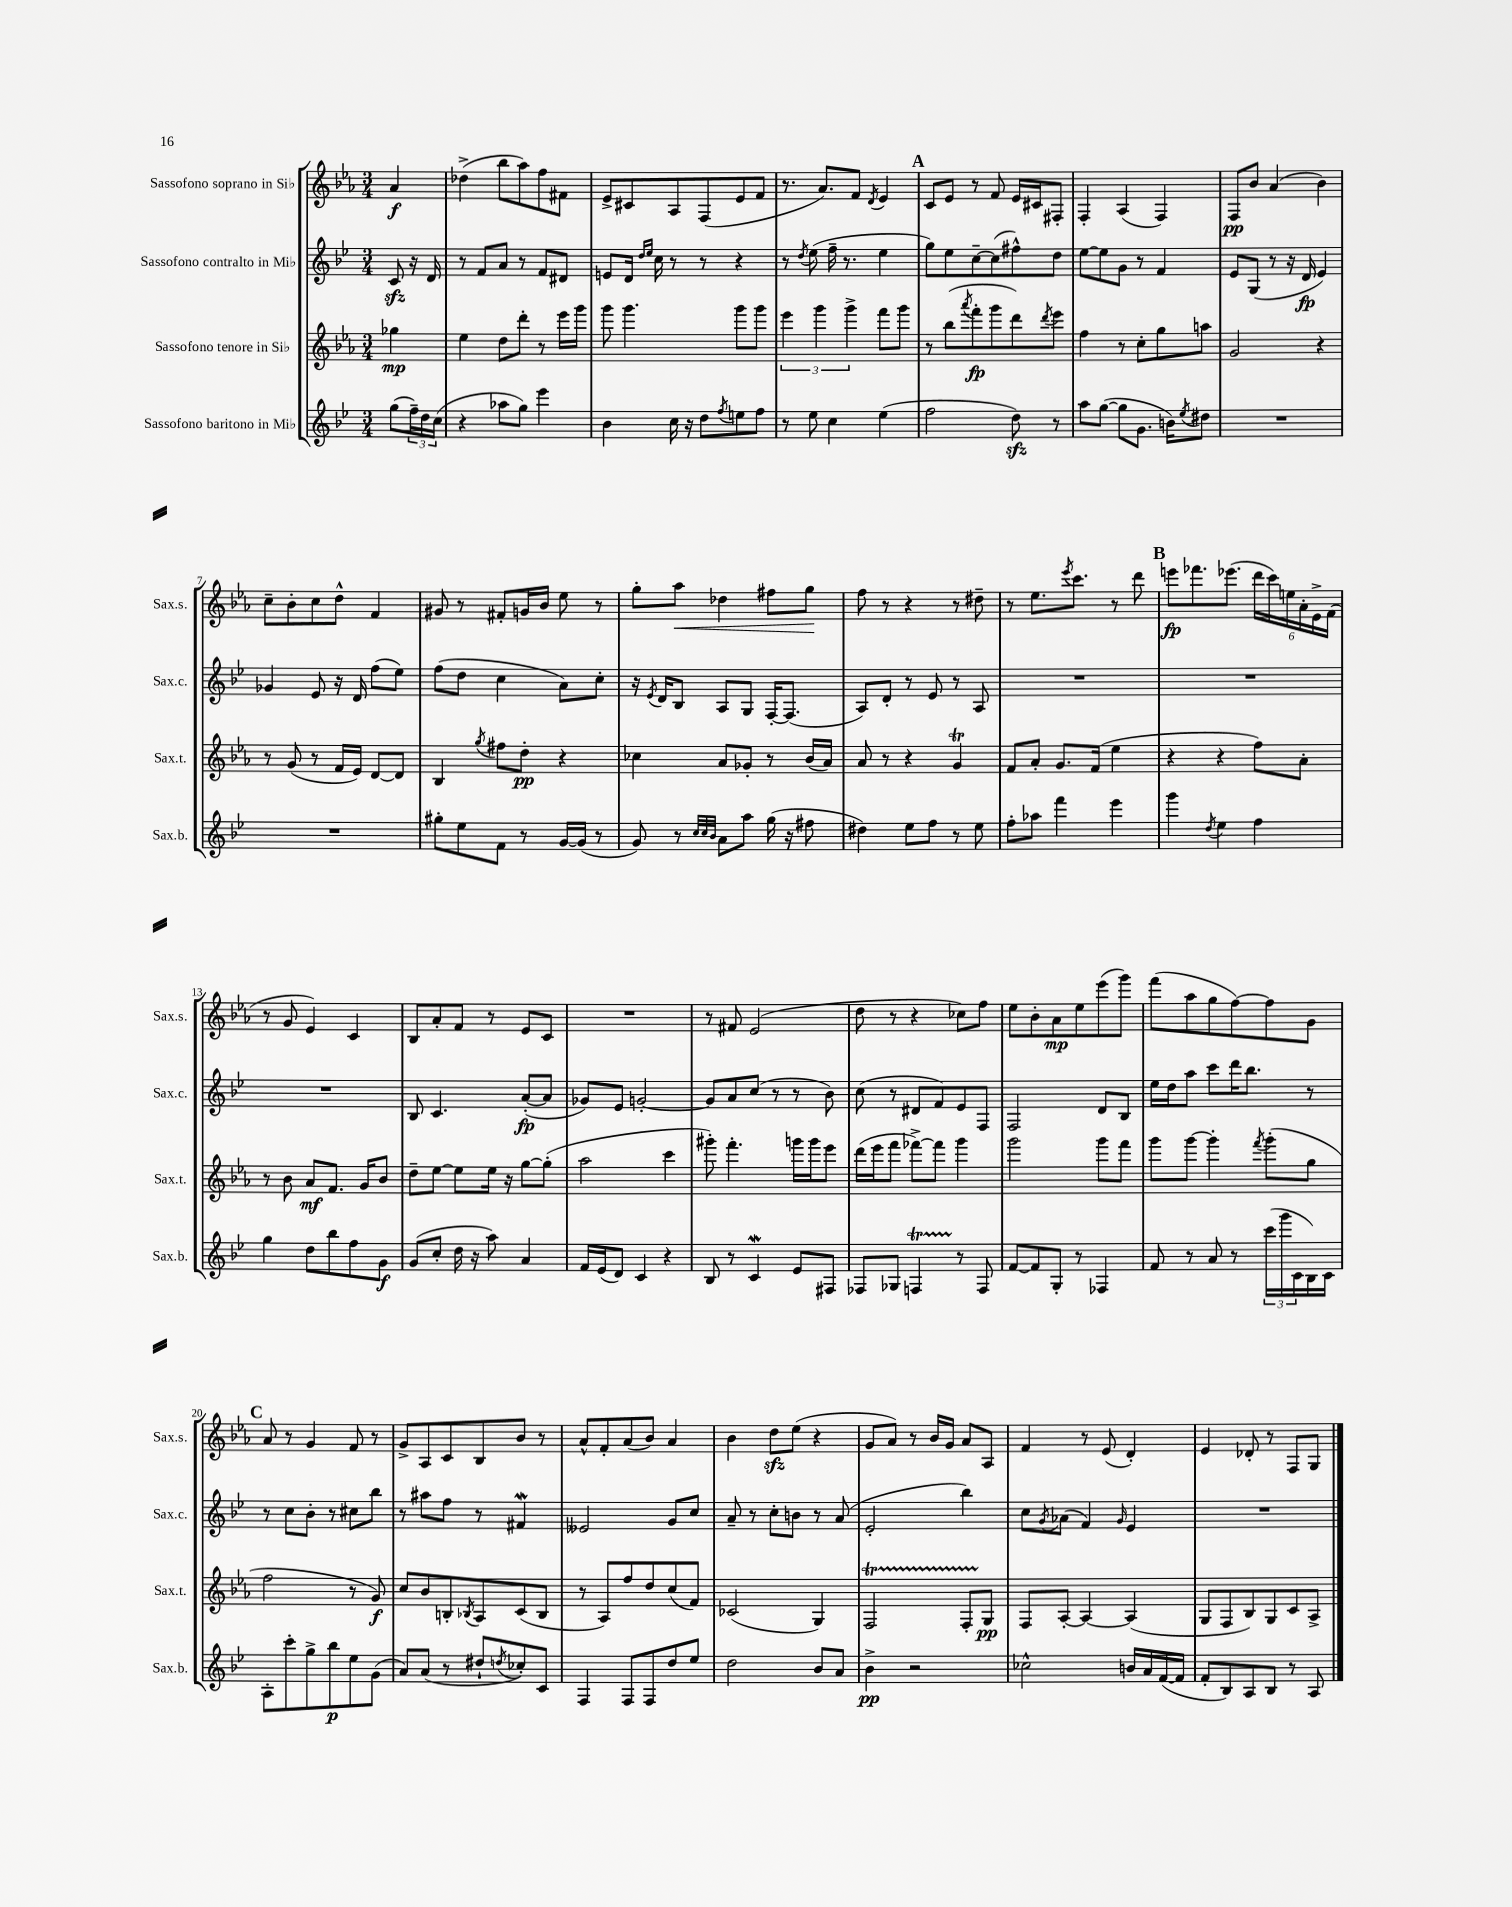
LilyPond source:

<<
\new StaffGroup <<
\new Staff = "s0" \with { instrumentName = "Sassofono soprano in Sib" shortInstrumentName = "Sax.s." } {
    \clef treble \key ees \major \numericTimeSignature \time 3/4 \partial 4
    aes'4\f |
    des''4->( bes''8 aes''8) f''8 fis'8 |
    ees'8-> cis'8 aes8 f8( ees'8 f'8 |
    r8. aes'8.) f'8 \acciaccatura { d'8 } ees'4 |
    \mark \markup { \bold "A" } c'8 ees'8 r8 f'8 ees'16 cis'16 fis8-. |
    f4-. aes4( f4) |
    f8\pp bes'8 aes'4( bes'4) |
    c''8-- bes'8-. c''8 d''8-^ f'4 |
    gis'8 r8 fis'8-. g'16 bes'16 ees''8 r8 |
    g''8-. aes''8\< des''4 fis''8 g''8\! |
    f''8 r8 r4 r8 dis''8-- |
    r8 ees''8. \acciaccatura { ees'''8 } c'''8. r8 d'''8 |
    \mark \markup { \bold "B" } e'''8\fp fes'''8. ees'''8.( \tuplet 6/4 { d'''16 c'''16) e''16 aes'16-. ees'16-> f'16( } |
    r8 g'8 ees'4) c'4 |
    bes8 aes'8-. f'8 r8 ees'8 c'8 |
    R2. |
    r8 fis'8 ees'2( |
    d''8 r8 r4 ces''8) f''8 |
    ees''8 bes'8-. aes'8\mp ees''8 ees'''8( g'''8) |
    f'''8( aes''8 g''8 f''8~) f''8 g'8 |
    \mark \markup { \bold "C" } aes'8 r8 g'4 f'8 r8 |
    g'8-> aes8 c'8 bes8 bes'8 r8 |
    aes'8-^ f'8-. aes'8( bes'8) aes'4 |
    bes'4 d''8\sfz ees''8( r4 |
    g'8 aes'8) r8 bes'16 g'16 aes'8 aes8 |
    f'4 r8 ees'8( d'4-.) |
    ees'4 des'8-. r8 f8 g8 \bar "|." |
}
\new Staff = "s1" \with { instrumentName = "Sassofono contralto in Mib" shortInstrumentName = "Sax.c." } {
    \clef treble \key bes \major \numericTimeSignature \time 3/4 \partial 4
    c'8\sfz r16 d'16 |
    r8 f'8 a'8 r8 f'8 dis'8 |
    e'8 d'16 \grace { d''16 ees''16 } c''16 r8 r8 r4 |
    r8 \acciaccatura { d''8 } ees''8( f''16-- r8. ees''4 |
    \mark \markup { \bold "A" } g''8) ees''8 c''8~-- c''8( fis''8-^) d''8 |
    ees''8~ ees''8 g'8 r8 f'4 |
    ees'8 g8( r8 r16 d'16\fp ees'4) |
    ges'4 ees'8 r16 d'16 f''8( ees''8) |
    f''8( d''8 c''4 a'8) c''8-. |
    r16 \acciaccatura { ees'8 } d'16 bes8 a8 g8 f16~-. f8.( |
    a8) d'8-. r8 ees'8 r8 a8 |
    R2. |
    \mark \markup { \bold "B" } R2. |
    R2. |
    bes8 c'4. a'8~-.\fp( a'8 |
    ges'8) ees'8 g'2~-. |
    g'8 a'8 c''8( r8 r8 bes'8) |
    c''8( r8 dis'8 f'8) ees'8 f8 |
    f2 d'8 bes8 |
    ees''16 d''16 a''8 c'''8 d'''16 bes''8. r8 |
    \mark \markup { \bold "C" } r8 c''8 bes'8-. r8 cis''8 bes''8 |
    r8 ais''8 f''8 r8 fis'4\mordent |
    eeses'2 g'8 c''8 |
    a'8-- r8 c''8-. b'8 r8 a'8( |
    ees'2-. bes''4) |
    c''8 \acciaccatura { g'8 } aes'8( f'4) \grace { g'16 } ees'4 |
    R2. \bar "|." |
}
\new Staff = "s2" \with { instrumentName = "Sassofono tenore in Sib" shortInstrumentName = "Sax.t." } {
    \clef treble \key ees \major \numericTimeSignature \time 3/4 \partial 4
    ges''4\mp |
    ees''4 d''8 d'''8-. r8 ees'''16 g'''16 |
    g'''8 g'''4. g'''8 g'''8 |
    \tuplet 3/2 { ees'''4 g'''4 g'''4-> } f'''8 g'''8 |
    \mark \markup { \bold "A" } r8 bes''8( \acciaccatura { aes'''8 } f'''8-.\fp g'''8 d'''8) \acciaccatura { d'''8 } ees'''8 |
    f''4 r8 c''8-. g''8 a''8 |
    g'2 r4 |
    r8 g'8( r8 f'16 ees'16) d'8~ d'8 |
    bes4 \acciaccatura { g''8 } fis''8 d''8-.\pp r4 |
    ces''4 aes'8 ges'8-. r8 bes'16( aes'16) |
    aes'8 r8 r4 g'4\trill |
    f'8 aes'8-. g'8. f'16( ees''4 |
    \mark \markup { \bold "B" } r4 r4 f''8) aes'8-. |
    r8 bes'8 aes'8\mf f'8. g'16 bes'8 |
    d''8-- ees''8~ ees''8 ees''16 r16 g''8~ g''8-.( |
    aes''2 c'''4 |
    gis'''8-.) f'''4.-. g'''16 g'''16 ees'''8 |
    d'''16( ees'''16 f'''8 fes'''8~->) fes'''8 g'''4 |
    g'''2 g'''8 f'''8 |
    g'''8 g'''8~ g'''4-. \acciaccatura { f'''8 } g'''8-.( g''8 |
    \mark \markup { \bold "C" } f''2 r8 g'8\f) |
    c''8 bes'8 b8-. \acciaccatura { bes8 } aes8 c'8( bes8 |
    r8 aes8) f''8 d''8 c''8( f'8) |
    ces'2( g4) |
    f2\startTrillSpan f8-. g8\stopTrillSpan\pp |
    f8 aes8~-. aes4~ aes4( |
    g8 f8 bes8) g8 c'8 aes8-> \bar "|." |
}
\new Staff = "s3" \with { instrumentName = "Sassofono baritono in Mib" shortInstrumentName = "Sax.b." } {
    \clef treble \key bes \major \numericTimeSignature \time 3/4 \partial 4
    g''8( \tuplet 3/2 { f''16--) d''16 c''16( } |
    r4 aes''8 g''8) ees'''4 |
    bes'4 c''16 r16 d''8 \acciaccatura { f''8 } e''8 f''8 |
    r8 ees''8 c''4 ees''4( |
    \mark \markup { \bold "A" } f''2 d''8\sfz) r8 |
    a''8 g''8~( g''8 g'8. b'16) \acciaccatura { ees''8 } dis''8 |
    R2. |
    R2. |
    gis''8-. ees''8 f'8 r8 g'16~ g'16( r8 |
    g'8) r8 \grace { c''32 c''32 bes'32 } a'8 a''8 g''16( r16 fis''8 |
    dis''4) ees''8 f''8 r8 ees''8 |
    f''8-. aes''8 f'''4 ees'''4 |
    \mark \markup { \bold "B" } g'''4 \acciaccatura { d''8 } ees''4 f''4 |
    g''4 d''8 bes''8 f''8 g'8\f |
    g'8( c''8-. d''16 r16 a''8) a'4 |
    f'16 ees'16( d'8) c'4 r4 |
    bes8 r8 c'4\mordent ees'8 fis8 |
    fes8 ges8 f4\startTrillSpan r8\stopTrillSpan f8 |
    f'8~ f'8 g8-. r8 fes4 |
    f'8 r8 a'8 r8 \tuplet 3/2 { c'''16( g'''16 c'16 } bes16) c'16 |
    \mark \markup { \bold "C" } a8-. c'''8-. g''8-> bes''8\p ees''8 g'8( |
    a'8) a'8( r8 dis''8-! \acciaccatura { d''8 } ces''8-.) c'8 |
    f4 f8 f8 d''8 ees''8 |
    d''2 bes'8 a'8 |
    bes'4->\pp r2 |
    ces''2-^ b'16 a'16 f'16~( f'16 |
    f'8-. bes8) a8 bes8 r8 a8 \bar "|." |
}
>>
>>
